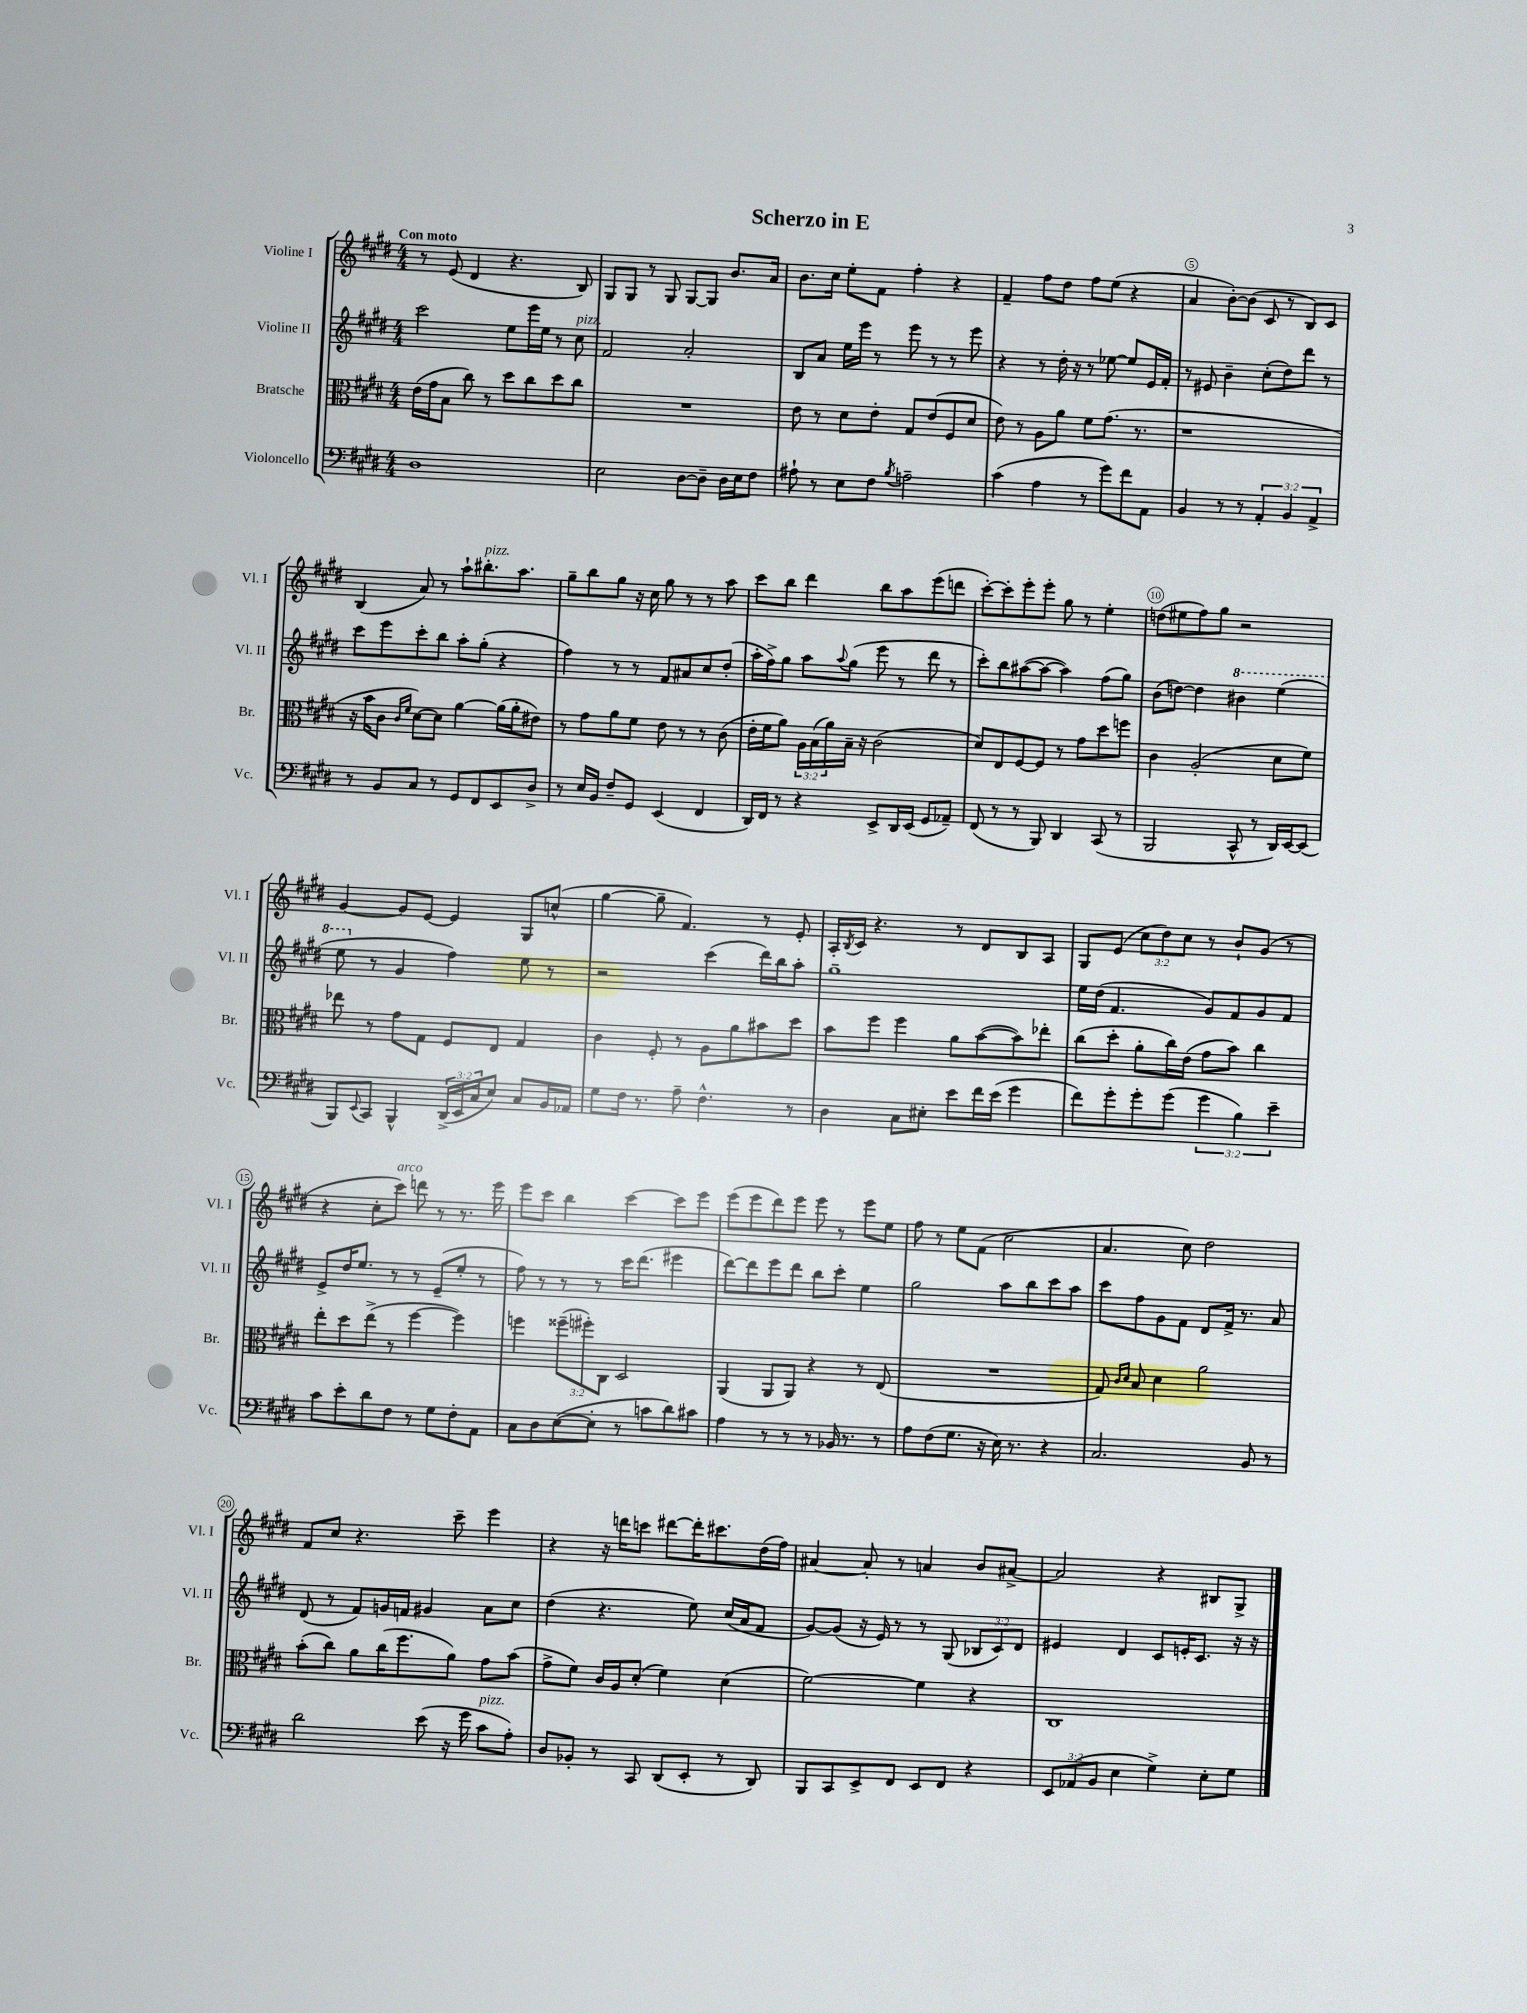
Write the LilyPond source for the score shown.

\header { title = "Scherzo in E" }
<<
\new StaffGroup <<
\new Staff = "s0" \with { instrumentName = "Violine I" shortInstrumentName = "Vl. I" } {
    \clef treble \key e \major \numericTimeSignature \time 4/4 \override Staff.TupletNumber.text = #tuplet-number::calc-fraction-text \tempo "Con moto"
    r8 e'8( dis'4 r4. b8) |
    gis8 gis8 r8 gis8 gis8~ gis8 b'8. a'16 |
    b'8. cis''16 e''8-. fis'8 fis''4-. r4 |
    fis'4-- fis''8 dis''8 fis''8 e''8( r4 |
    a'4 b'8~-.) b'8( cis'8 r8 b8) cis'8 |
    b4( a'8) r8 a''8-! bis''8.-.^\markup { \italic "pizz." } a''8. |
    gis''8-- b''8 gis''8 r16 cis''16 gis''8 r8 r8 a''8 |
    cis'''8 b''8 dis'''4 b''8 a''8 e'''8( d'''8 |
    cis'''8~-.) cis'''8-. e'''8-. e'''8-. gis''8 r8 e''4-. |
    d''8( eis''8 fis''8) gis''8 r2 |
    gis'4~ gis'8 e'8~ e'4 gis8 c''8-^( |
    gis''4~ gis''8-- fis'4.) r8 e'8-. |
    a16-. \acciaccatura { b8 } cis'16 r4. r8 dis'8 b8 a8 |
    gis8 e'8( \tuplet 3/2 { cis''8 dis''8) cis''8 } r8 b'8-! gis'8( r8 |
    r4 cis''8-. cis'''8^\markup { \italic "arco" }) d'''8 r8 r8. e'''16 |
    e'''8 cis'''8 b''4 cis'''4~ cis'''8 e'''8 |
    e'''8( e'''8 dis'''8) e'''8 e'''8 r8 e'''8 e''8 |
    fis''8 r8 e''8 fis'8( cis''2 |
    a'4. cis''8) dis''2 |
    fis'8 cis''8 r4. cis'''8-- e'''4 |
    r4 r16 d'''16 c'''8 dis'''8~ dis'''16-. cis'''8. dis''16( fis''16) |
    ais'4~ ais'8-. r8 a'4 b'8 ais'8~-> |
    ais'2 r4 bis8 gis8-> \bar "|." |
}
\new Staff = "s1" \with { instrumentName = "Violine II" shortInstrumentName = "Vl. II" } {
    \clef treble \key e \major \numericTimeSignature \time 4/4 \override Staff.TupletNumber.text = #tuplet-number::calc-fraction-text
    cis'''2 e''8 e'''16 e''16 r8 cis''8^\markup { \italic "pizz." } |
    fis'2 a'2-. |
    b8 a'8 e''16 e'''16 r8 e'''8 r8 r8 e'''8 |
    r4 r8 dis''16-. r16 r8 ees''8~ ees''8 e'16 fis'16-. |
    r8 eis'8 b'4-- cis''8-.( dis''8) dis'''8 r8 |
    cis'''8 e'''8 cis'''8-. b''8 a''8-. gis''8-.( r4 |
    fis''4) r8 r8 fis'8 ais'8 cis''8 dis''8-.( |
    a''16-. fis''16->) gis''8 a''8 \appoggiatura { a''8 } gis''8( e'''8 r8 dis'''8 r8 |
    cis'''8-.) b''8 ais''8~( ais''8~ ais''4) fis''8( gis''8) |
    b'8( d''8~) d''4 \ottava #1 bis''4 e'''4( |
    e'''8 \ottava #0 r8 gis'4 fis''4) e''8 r8 |
    r2 cis'''4( dis'''16) b''16 a''8-. |
    gis''1-- |
    e''16 dis''16( fis'4. gis'8) fis'8 gis'8 fis'8 |
    e'8-> dis''16 e''8. r8 r8 e'8--( e''8-. r8 |
    fis''8) r8 r8 r8 cis'''16 dis'''8.( eis'''4 |
    dis'''8~) dis'''8 e'''8 dis'''8 b''8 cis'''8-. e''4 |
    gis''2 a''8 b''8 cis'''8 a''8 |
    cis'''8 fis''8 gis'8 fis'8 dis'8 fis'16-> r8. a'8 |
    dis'8( r8 fis'8) g'16 f'16 gis'4 a'8 cis''8 |
    dis''4( r4. e''8) cis''16( a'16 fis'8 |
    gis'8~) gis'8( r16 e'16) r8 r8 gis8( \tuplet 3/2 { bes8 cis'8) dis'8 } |
    eis'4 dis'4 cis'8 e'16-. cis'8. r16 r16 \bar "|." |
}
\new Staff = "s2" \with { instrumentName = "Bratsche" shortInstrumentName = "Br." } {
    \clef alto \key e \major \numericTimeSignature \time 4/4 \override Staff.TupletNumber.text = #tuplet-number::calc-fraction-text
    e'16( gis'16 b8 cis''8) r8 dis''8 cis''8 dis''8 cis''8 |
    R1 |
    e'8 r8 dis'8 e'8-. gis8 e'8( fis8 dis'8 |
    e'8) r8 a8 a'8 fis'8 gis'8.( r8. |
    r1 |
    r16 b'16 cis'8 \grace { cis'16 fis'16 } dis'8~) dis'8 a'4~ a'16( a'16-. eis'8) |
    r8 gis'8 a'8 fis'8 e'8 r8 r8 cis'8( |
    e'16-. fis'16 a'8) \tuplet 3/2 { a16 b16( a'16) } b16-- r16 cis'2( |
    dis'8) e8 fis8~ fis8 r8 gis'8 dis''8 f''8 |
    cis'4 a2-.( dis'8 fis'8) |
    ees''8 r8 gis'8 gis8 fis8 e8 gis4 |
    cis'4 fis8-. r8 a8 a'8 bis'8 dis''8 |
    b'8 fis''8 fis''4 a'8 b'8~( b'8) ees''8-. |
    cis''8( dis''8-. a'8-. cis''16) e'16( gis'8 b'8) cis''4 |
    e''8-. dis''8 e''8->( r8 fis''4~ fis''4) |
    f''4 \tuplet 3/2 { fisis''8--( fis''8-.) cis8 } dis2 |
    a,4( a,8 a,8) r4 r8 e8( |
    R1 |
    gis8) \grace { cis'16 dis'16 } b8 dis'4 a'2 |
    b'8-.( cis''8) a'8 cis''16( fis''8. a'8) gis'8 b'8( |
    gis'8-> fis'8) cis'16 a16 dis'8-.( fis'4) dis'4( |
    fis'2~) fis'4 r4 |
    cis1 \bar "|." |
}
\new Staff = "s3" \with { instrumentName = "Violoncello" shortInstrumentName = "Vc." } {
    \clef bass \key e \major \numericTimeSignature \time 4/4 \override Staff.TupletNumber.text = #tuplet-number::calc-fraction-text
    dis1 |
    e2 dis8~ dis8-- dis16 e16 fis8 |
    ais8-! r8 e8 fis8 \acciaccatura { b8 } a2-- |
    cis'4( a4 r8 gis'8) fis'8 a,8 |
    b,4 r8 r8 \tuplet 3/2 { a,4-. b,4 a,4-> } |
    r8 b,8 cis8 r8 gis,8 fis,8 e,8 dis8-> |
    r8 e16 b,16 fis8-- gis,8 e,4( fis,4 |
    dis,16) fis,16 r8 r4 e,8-> dis,16 e,16( gis,8 aes,8--) |
    fis,8( r8 r8 b,,8) dis,4 cis,8( r8 |
    b,,2 cis,8-^ r8 dis,16) e,16~ e,8( |
    b,,8) \appoggiatura { e,8 } cis,8 b,,4-^ \tuplet 3/2 { dis,16->( e,16 cis16 } e8) cis8 b,16 aes,16 |
    gis8 fis16 r8. a8-- fis4.-^ r8 |
    dis4 cis8 eis8-. e'8 fis'16 e'16( gis'4 |
    fis'8) gis'8-. gis'8-. gis'8( \tuplet 3/2 { gis'4 b4) e'4-- } |
    cis'8 e'8-. dis'8 fis8 r8 gis8 fis8-. a,8 |
    cis8 dis8 e8~( e8-. r8 c'8 dis'8) cis'8 |
    a4 r8 r8 r8 bes,16 r8. r8 |
    a8 fis8( gis8. r16 e16) r8. r4 |
    cis2. b,8 r8 |
    dis'2 e'8( r16 gis'16 cis'8^\markup { \italic "pizz." } a8-.) |
    dis8 bes,8-. r8 cis,8 dis,8( e,8-. r8 dis,8) |
    b,,8 cis,8 e,8-> fis,8 e,8 fis,8 r4 |
    \tuplet 3/2 { e,8 aes,8( b,8 } e4 gis4->) e8-. gis8 \bar "|." |
}
>>
>>
\layout { \context { \Score \override BarNumber.break-visibility = ##(#f #t #t) barNumberVisibility = #(every-nth-bar-number-visible 5) \override BarNumber.stencil = #(make-stencil-circler 0.1 0.3 ly:text-interface::print) } }
